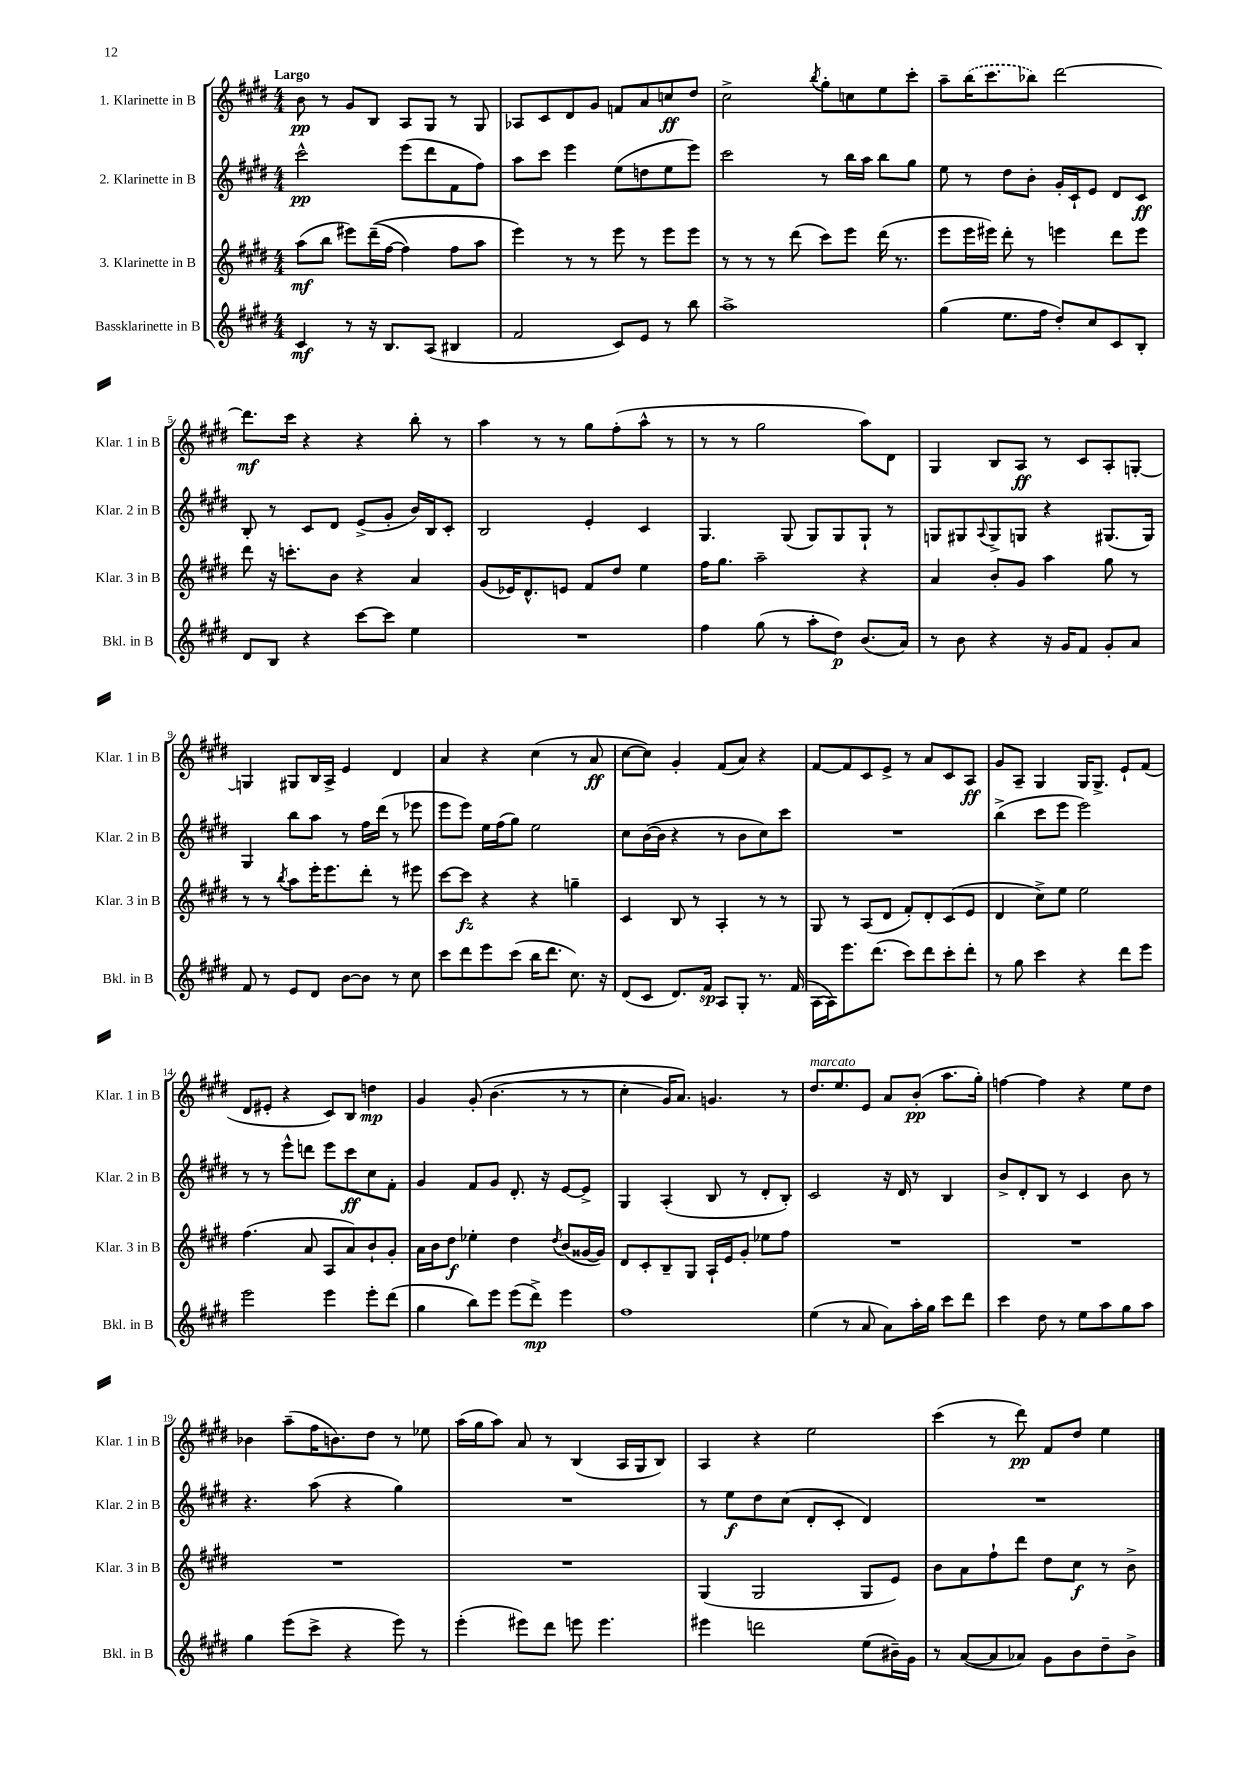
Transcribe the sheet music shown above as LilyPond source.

<<
\new StaffGroup <<
\new Staff = "s0" \with { instrumentName = "1. Klarinette in B" shortInstrumentName = "Klar. 1 in B" } {
    \clef treble \key e \major \numericTimeSignature \time 4/4 \tempo "Largo"
    b'8\pp r8 gis'8 b8 a8 gis8 r8 gis8 |
    aes8 cis'8 dis'8 gis'8 f'8 a'8 c''8\ff dis''8 |
    cis''2-> \acciaccatura { b''8 } gis''8-. c''8 e''8 cis'''8-. |
    a''8-- \once \slurDashed b''16( cis'''8. bes''8) dis'''2~ |
    dis'''8.\mf cis'''16 r4 r4 b''8-. r8 |
    a''4 r8 r8 gis''8 fis''8-.( a''8-^ r8 |
    r8 r8 gis''2 a''8) dis'8 |
    gis4 b8 a8\ff r8 cis'8 a8-. g8~-. |
    g4 gis8 b16 a16-> e'4 dis'4 |
    a'4 r4 cis''4( r8 a'8\ff |
    cis''8~ cis''8) gis'4-. fis'8( a'8) r4 |
    fis'8~ fis'8 cis'8 e'8-> r8 a'8 cis'8 a8\ff |
    gis'8 a8-- gis4 gis16 gis8.-> e'8-! fis'8( |
    dis'8 eis'8-. r4 cis'8) b8 d''4\mp |
    gis'4 gis'8-.\( b'4.( r8 r8 |
    cis''4-. gis'16) a'8.\) g'4. r8 |
    dis''8.^\markup { \italic "marcato" } e''8. e'8 a'8 b'8-.\pp( a''8. gis''16-.) |
    f''4~ f''4 r4 e''8 dis''8 |
    bes'4 a''8--( fis''16 b'8.) dis''8 r8 ees''8 |
    a''16( gis''16 a''8) a'8 r8 b4( a16 gis16 b8) |
    a4 r4 e''2 |
    cis'''4( r8 dis'''8\pp) fis'8 dis''8 e''4 \bar "|." |
}
\new Staff = "s1" \with { instrumentName = "2. Klarinette in B" shortInstrumentName = "Klar. 2 in B" } {
    \clef treble \key e \major \numericTimeSignature \time 4/4
    cis'''2-^\pp e'''8( dis'''8 fis'8 fis''8) |
    a''8 cis'''8 e'''4 e''8( d''8 e''8 e'''8) |
    cis'''2 r8 b''16 a''16 b''8 gis''8 |
    e''8 r8 dis''8 b'8-. gis'16-. cis'16-! e'8 dis'8 cis'8\ff |
    b8-. r8 cis'8 dis'8 e'8->( gis'8-. b'16) b16 cis'8-. |
    b2 e'4-. cis'4 |
    gis4. gis8( gis8) gis8 gis8-! r8 |
    g8 gis8 \appoggiatura { a8 } gis8-> g8 r4 gis8.( gis16) |
    gis4 b''8 a''8 r8 fis''16 dis'''16( r8 ees'''8 |
    e'''8 e'''8) e''16 fis''16( gis''8) e''2 |
    cis''8 b'16~( b'16 r4 r8 b'8 cis''8) cis'''8 |
    R1 |
    b''4->( cis'''8 e'''8 e'''2) |
    r8 r8 e'''8-^ d'''8 e'''8 cis'''8\ff cis''8 fis'8-. |
    gis'4 fis'8 gis'8 dis'8.-. r16 e'8~ e'8-> |
    gis4 a4-.( b8 r8 dis'8-. b8-.) |
    cis'2 r16 dis'16 r8 b4 |
    b'8-> dis'8-. b8 r8 cis'4 b'8 r8 |
    r4. a''8( r4 gis''4) |
    R1 |
    r8 e''8\f dis''8 cis''8( dis'8-. cis'8-. dis'4) |
    R1 \bar "|." |
}
\new Staff = "s2" \with { instrumentName = "3. Klarinette in B" shortInstrumentName = "Klar. 3 in B" } {
    \clef treble \key e \major \numericTimeSignature \time 4/4
    a''8\mf( b''8 eis'''8) dis'''16--(\( fis''16~ fis''4) fis''8 a''8 |
    e'''4\) r8 r8 e'''8 r8 e'''8 e'''8 |
    r8 r8 r8 dis'''8( cis'''8) e'''8 dis'''16( r8. |
    e'''8 e'''16 eis'''16) dis'''8-. r8 e'''4 dis'''8 e'''8 |
    dis'''8 r16 c'''8.-. b'8 r4 a'4 |
    gis'8( ees'16) dis'8.-^ e'8 fis'8 dis''8 e''4 |
    fis''16 gis''8. a''2-- r4 |
    a'4 b'8-. gis'8 a''4 gis''8 r8 |
    r8 r8 \acciaccatura { b''8 } a''8 e'''16-. e'''8. dis'''8-. r8 eis'''8 |
    cis'''8~ cis'''8\fz r4 r4 g''4-- |
    cis'4 b8 r8 a4-. r8 r8 |
    gis8 r8 a8( dis'8 fis'8-.) dis'8-. cis'8( e'8 |
    dis'4 cis''8->) e''8 e''2 |
    fis''4.( a'8 a8 a'8) b'8-! gis'8-. |
    a'16 b'16 dis''8\f ees''4-. dis''4 \acciaccatura { dis''8 } b'8( gisis'16~ gisis'16) |
    dis'8 cis'8-. b8-- gis8 a16-! e'16 gis'8-. ees''8 fis''8 |
    R1 |
    R1 |
    R1 |
    R1 |
    gis4( gis2 gis8 e'8) |
    b'8 a'8 fis''8-! dis'''8 dis''8 cis''8\f r8 b'8-> \bar "|." |
}
\new Staff = "s3" \with { instrumentName = "Bassklarinette in B" shortInstrumentName = "Bkl. in B" } {
    \clef treble \key e \major \numericTimeSignature \time 4/4
    cis'4\mf r8 r16 b8. a8( bis4 |
    fis'2 cis'8) e'8 r8 b''8 |
    a''1-> |
    gis''4( e''8. fis''16 dis''8-.) cis''8 cis'8 b8-. |
    dis'8 b8 r4 cis'''8~ cis'''8 e''4 |
    R1 |
    fis''4 gis''8( r8 a''8-. dis''8\p) b'8.( a'16) |
    r8 b'8 r4 r16 gis'16 fis'8 gis'8-. a'8 |
    fis'8 r8 e'8 dis'8 b'8~ b'8 r8 cis''8 |
    cis'''8 dis'''8 e'''8 cis'''8( b''16 dis'''8. cis''8.) r16 |
    dis'8( cis'8 dis'8.) fis'16\sp a8 gis8-. r8. fis'16( |
    a16~ a16) e'''8. dis'''8.( cis'''8) dis'''8 cis'''8-. dis'''8-. |
    r8 gis''8 cis'''4 r4 dis'''8 e'''8 |
    e'''2 e'''4 e'''8-. dis'''8( |
    gis''4 b''8) e'''8 e'''8( dis'''8->\mp) e'''4 |
    fis''1 |
    e''4( r8 a'8 a'8) a''16-. gis''16 cis'''8 dis'''8 |
    cis'''4 dis''8 r8 e''8 a''8 gis''8 a''8 |
    gis''4 e'''8( cis'''8-> r4 e'''8) r8 |
    e'''4-.( eis'''8) dis'''8 e'''8 e'''4. |
    eis'''4 d'''2 e''8( bis'16--) gis'16 |
    r8 a'8~( a'8 aes'8) gis'8 b'8 dis''8-- b'8-> \bar "|." |
}
>>
>>
